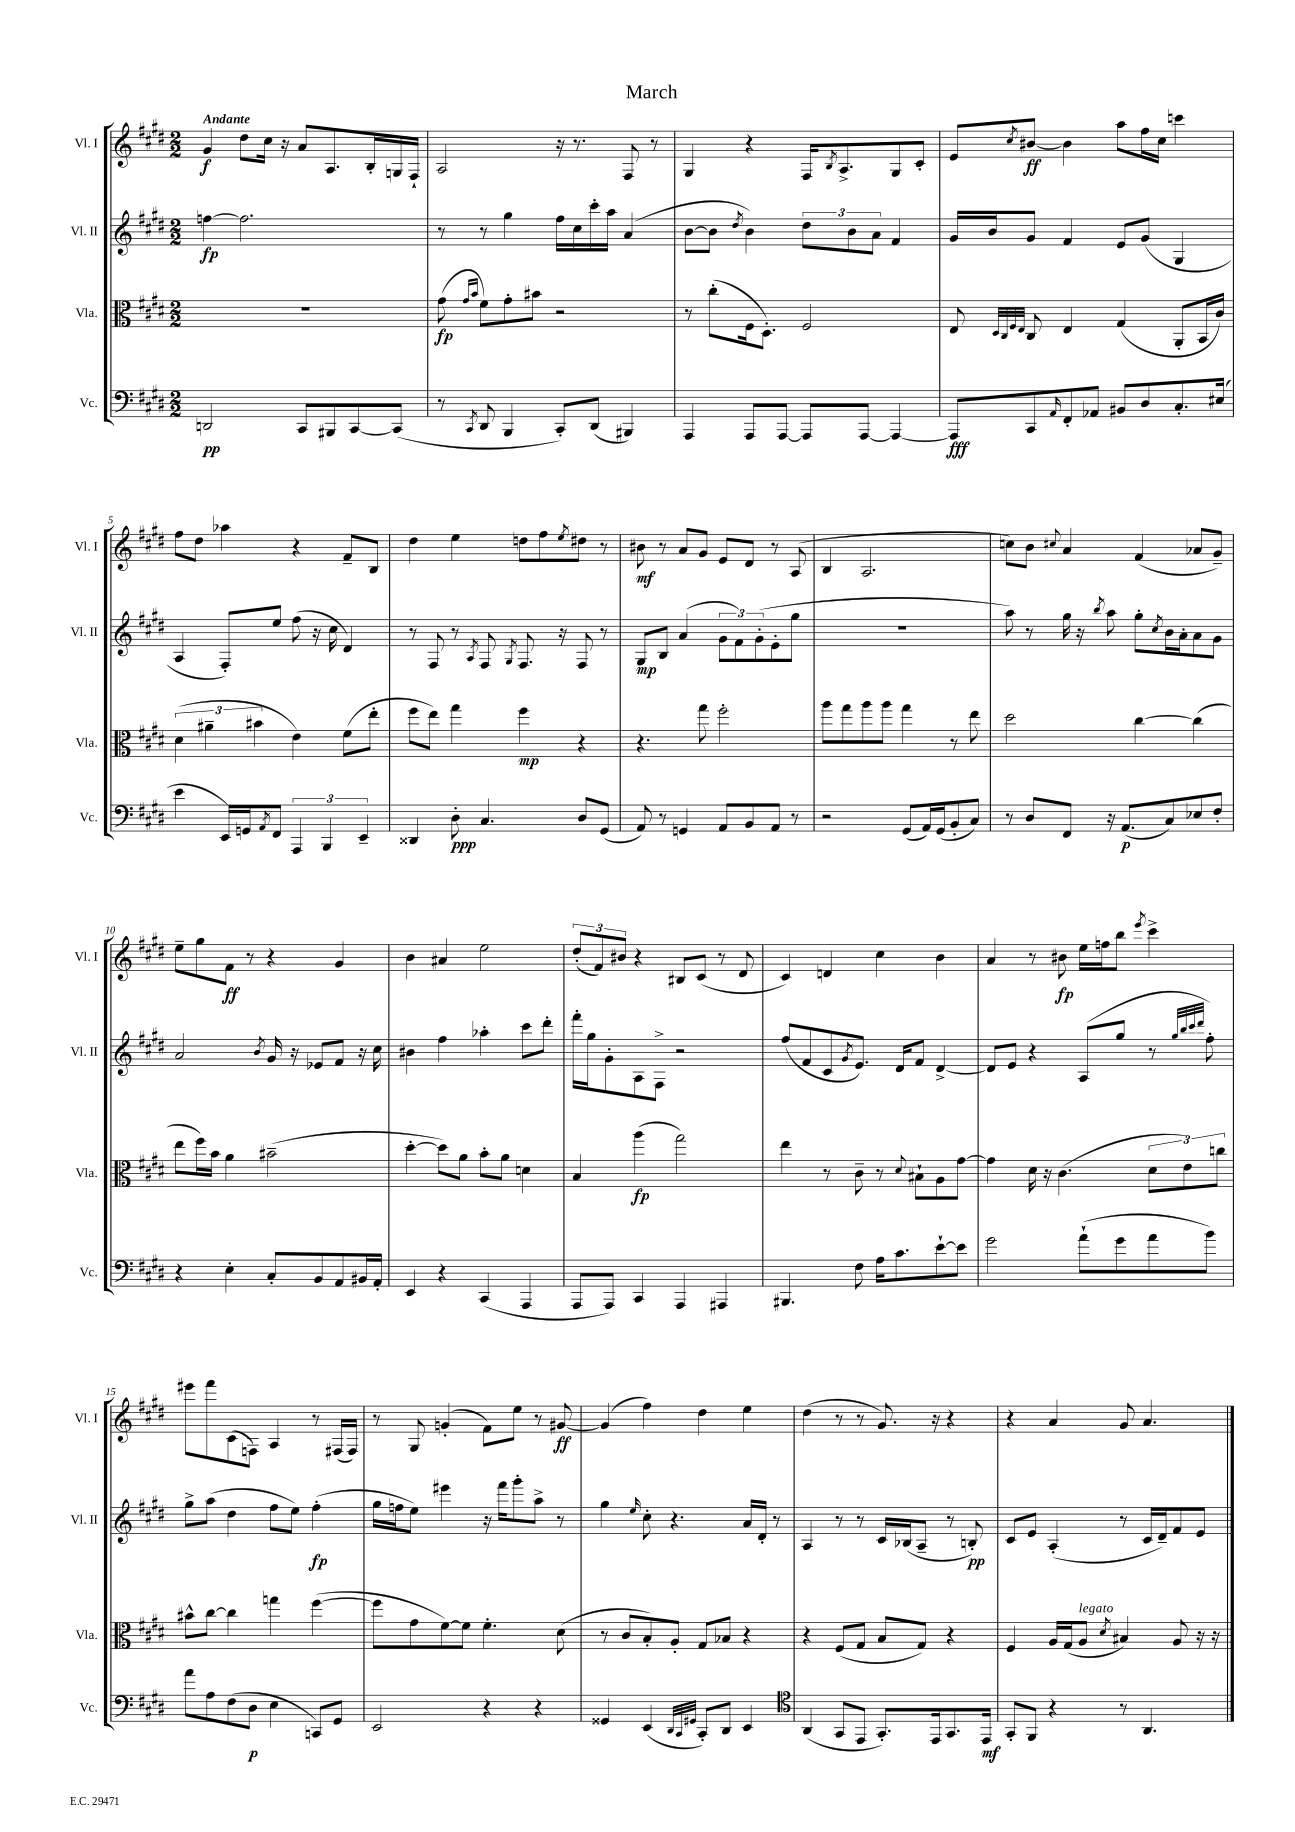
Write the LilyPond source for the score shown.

\header { title = "March" }
<<
\new StaffGroup <<
\new Staff = "s0" \with { instrumentName = "Vl. I" shortInstrumentName = "Vl. I" } {
    \clef treble \key e \major \numericTimeSignature \time 2/2 \tempo "Andante"
    gis'4\f dis''8 cis''16 r16 a'8 a8. b16-. g16 fis16-! |
    a2 r16 r8. fis8 r8 |
    gis4 r4 fis16 \acciaccatura { b8 } a8.-> gis8 cis'8-. |
    e'8 \acciaccatura { cis''8 } bis'8~\ff bis'4 a''8 fis''16 cis''16 c'''4 |
    fis''8 dis''8 aes''4 r4 fis'8-- b8 |
    dis''4 e''4 d''8 fis''8 \acciaccatura { e''8 } dis''8 r8 |
    bis'8\mf r8 a'8 gis'8 e'8 dis'8 r8 a8( |
    b4 a2. |
    c''8) b'8 \appoggiatura { cis''8 } a'4 fis'4( aes'8 gis'8--) |
    e''8-- gis''8 fis'8\ff r8 r4 gis'4 |
    b'4 ais'4 e''2 |
    \tuplet 3/2 { dis''8-.( fis'8) bis'8 } r4 bis8 cis'8( r8 dis'8 |
    cis'4) d'4 cis''4 b'4 |
    a'4 r8 bis'8\fp e''16 f''16 b''8 \acciaccatura { e'''8 } cis'''4-> |
    eis'''8 fis'''8 cis'8( f8) a4 r8 fis16( fis16) |
    r8 gis8 g'4-.( fis'8) e''8 r8 gis'8~\ff |
    gis'4( fis''4) dis''4 e''4 |
    dis''4( r8 r8 gis'8.) r16 r4 |
    r4 a'4 gis'8 a'4. \bar "|." |
}
\new Staff = "s1" \with { instrumentName = "Vl. II" shortInstrumentName = "Vl. II" } {
    \clef treble \key e \major \numericTimeSignature \time 2/2
    f''4~\fp f''2. |
    r8 r8 gis''4 fis''16 cis''16 cis'''16-. a''16 a'4( |
    b'8~ b'8 \acciaccatura { dis''8 } b'4) \tuplet 3/2 { dis''8 b'8 a'8 } fis'4 |
    gis'16 b'16 gis'8 fis'4 e'8 gis'8( gis4 |
    a4 fis8-.) e''8 fis''8( r16 cis''16 dis'4) |
    r8 fis8 r8 \acciaccatura { a8 } fis8 \acciaccatura { gis8 } fis8. r16 fis8 r8 |
    gis8\mp b8 a'4( \tuplet 3/2 { gis'8 fis'8) gis'8-.( } e'8-. gis''8 |
    R1 |
    a''8) r8 gis''16 r16 \acciaccatura { b''8 } a''8 gis''8-. \acciaccatura { cis''8 } b'16 a'16-. a'8 gis'8 |
    a'2 \acciaccatura { b'8 } gis'16 r16 ees'8 fis'8 r16 cis''16 |
    bis'4 fis''4 aes''4-. cis'''8 dis'''8-. |
    fis'''16-. gis''16 gis'8-. a8 fis8-> r2 |
    fis''8( fis'8 cis'8 \acciaccatura { gis'8 } e'8.) dis'16 fis'8 dis'4~-> |
    dis'8 e'8 r4 a8( gis''8 r8 \grace { gis''32 b''32 cis'''32 dis'''32 } fis''8-.) |
    gis''8-> a''8( dis''4 fis''8 e''8) fis''4-.\fp( |
    gis''16 f''16 e''8) eis'''4 r16 fis'''16 gis'''8-. a''8-> r8 |
    gis''4 \grace { e''16 } cis''8-. r4. a'16 dis'16-. r8 |
    a4 r8 r8 cis'16 bes16( a8-- r8 b8-.\pp) |
    cis'8 e'8 a4-.( r8 cis'16 dis'16--) fis'8 e'8 \bar "|." |
}
\new Staff = "s2" \with { instrumentName = "Vla." shortInstrumentName = "Vla." } {
    \clef alto \key e \major \numericTimeSignature \time 2/2
    R1 |
    gis'8\fp( \grace { gis'16 b'16 } fis'8) gis'8-. bis'8 r2 |
    r8 cis''8-.( fis16 dis8.-.) fis2 |
    e8 \grace { dis32 cis32 fis32 e32 } cis8 e4 gis4( a,8-. b,16 cis'16) |
    \tuplet 3/2 { dis'4( ais'4-- bis'4 } e'4) fis'8( e''8-. |
    fis''8 e''8) gis''4 fis''4\mp r4 |
    r4. gis''8 fis''2-. |
    a''8 gis''8 a''8 a''8 gis''4 r8 e''8 |
    dis''2 cis''4~ cis''4( |
    e''8 fis''16) b'16 a'4 bis'2--( |
    dis''4~-. dis''8) a'8 b'8-. a'8 d'4 |
    b4 a''4\fp( gis''2) |
    e''4 r8 cis'8-- r8 \appoggiatura { dis'8 } bis8-! a8 gis'8~ |
    gis'4 dis'16 r16 cis'4.( \tuplet 3/2 { dis'8 e'8) c''8 } |
    bis'8-^ cis''8~ cis''4 g''4 fis''4~( |
    fis''8 gis'8 fis'8~) fis'8 fis'4.-. dis'8( |
    r8 cis'8 b8-.) a8-. gis8 bes8 r4 |
    r4 fis8( gis8 b8 gis8) r4 |
    fis4 a16 gis16( a8^\markup { \italic "legato" } \acciaccatura { dis'8 } bis4) a8 r16 r16 \bar "|." |
}
\new Staff = "s3" \with { instrumentName = "Vc." shortInstrumentName = "Vc." } {
    \clef bass \key e \major \numericTimeSignature \time 2/2
    d,2\pp cis,8 bis,,8 cis,8~ cis,8( |
    r8 \acciaccatura { cis,8 } dis,8 b,,4 cis,8-.) dis,8( bis,,4) |
    a,,4 a,,8 a,,8~ a,,8 a,,8~ a,,4~ |
    a,,8\fff cis,8 \grace { a,16 } fis,8-. aes,8 bis,8 dis8 cis8.-. eis16( |
    e'4 e,16) g,16 \acciaccatura { a,8 } fis,8 \tuplet 3/2 { a,,4 b,,4 e,4-- } |
    disis,4 dis8-.\ppp cis4. dis8 gis,8( |
    a,8) r8 g,4 a,8 b,8 a,8 r8 |
    r2 gis,8( a,16) gis,16( b,8-. cis8) |
    r8 dis8 fis,8 r16 a,8.\p( cis8) ees8 fis8-. |
    r4 e4-. cis8-. b,8 a,8 bis,16 a,16-. |
    e,4 r4 cis,4( a,,4 |
    a,,8 a,,8) cis,4 a,,4 ais,,4 |
    bis,,4. fis8 a16 cis'8. e'8~-! e'8 |
    gis'2 a'8-!( gis'8 a'8 b'8) |
    a'8 a8 fis8( dis8\p e4 c,8) gis,8 |
    e,2 r4 r4 |
    gisis,4 e,4( \grace { dis,32 cis,32 gis,32 } cis,8-.) dis,8 e,4 |
    \clef tenor a,4( gis,8 e,8 gis,8.-.) e,16 gis,8. e,16\mf |
    gis,8-. fis,8 r4 r8 a,4. \bar "|." |
}
>>
>>
